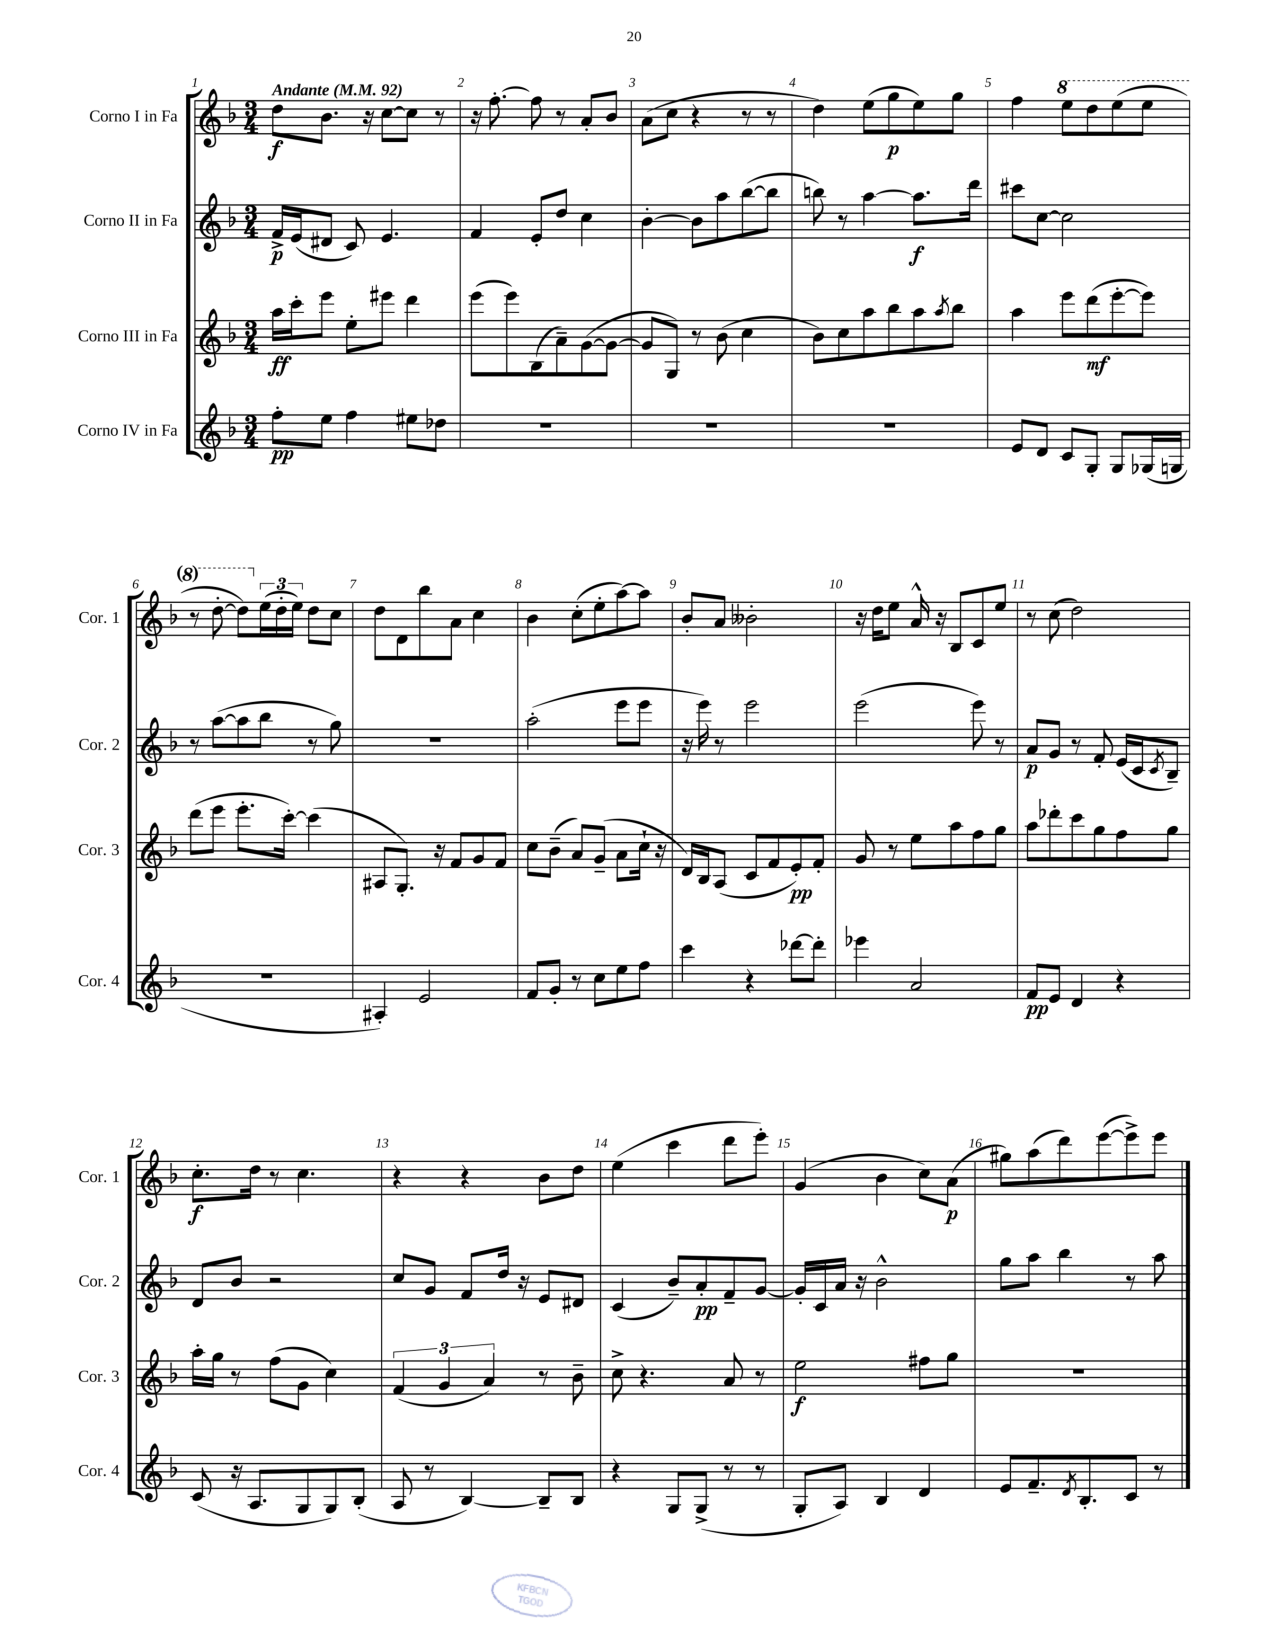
<<
\new StaffGroup <<
\new Staff = "s0" \with { instrumentName = "Corno I in Fa" shortInstrumentName = "Cor. 1" } {
    \clef treble \key f \major \numericTimeSignature \time 3/4 \tempo "Andante" 4 = 92
    d''8\f bes'8. r16 c''8~ c''8 r8 |
    r16 f''8.~-. f''8 r8 a'8-. bes'8 |
    a'8( c''8 r4 r8 r8 |
    d''4) e''8( g''8\p e''8) g''8 |
    f''4 \ottava #1 e'''8 d'''8 e'''8( e'''8 |
    r8 d'''8~-. d'''8) \ottava #0 \tuplet 3/2 { e''16( d''16-. e''16) } d''8 c''8 |
    d''8 d'8 bes''8 a'8 c''4 |
    bes'4 c''8-.( e''8-. a''8~) a''8 |
    bes'8-. a'8 beses'2-. |
    r16 d''16 e''8 a'16-^ r16 bes8 c'8 e''8 |
    r8 c''8( d''2) |
    c''8.-.\f d''16 r8 c''4. |
    r4 r4 bes'8 d''8 |
    e''4( c'''4 d'''8 e'''8-.) |
    g'4( bes'4 c''8) a'8\p( |
    gis''8) a''8( d'''8) e'''8~( e'''8->) e'''8 \bar "|." |
}
\new Staff = "s1" \with { instrumentName = "Corno II in Fa" shortInstrumentName = "Cor. 2" } {
    \clef treble \key f \major \numericTimeSignature \time 3/4
    f'16->\p e'16( dis'8 c'8) e'4. |
    f'4 e'8-. d''8 c''4 |
    bes'4~-. bes'8 a''8 bes''8~( bes''8 |
    b''8) r8 a''4~ a''8.\f d'''16 |
    cis'''8 c''8~ c''2 |
    r8 a''8~( a''8 bes''8 r8 g''8) |
    R2. |
    a''2-.( e'''8 e'''8 |
    r16 e'''16) r8 e'''2 |
    e'''2( e'''8) r8 |
    a'8\p g'8 r8 f'8-. e'16( c'16 \acciaccatura { c'8 } bes8--) |
    d'8 bes'8 r2 |
    c''8 g'8 f'8 d''16 r16 e'8 dis'8 |
    c'4( bes'8--) a'8-.\pp f'8-- g'8~ |
    g'16-. c'16 a'16 r16 bes'2-^ |
    g''8 a''8 bes''4 r8 a''8 \bar "|." |
}
\new Staff = "s2" \with { instrumentName = "Corno III in Fa" shortInstrumentName = "Cor. 3" } {
    \clef treble \key f \major \numericTimeSignature \time 3/4
    a''16\ff c'''16-. e'''8 e''8-. eis'''8 d'''4 |
    e'''8( e'''8) bes8( a'8--) g'8~( g'8~ |
    g'8 g8) r8 bes'8( c''4 |
    bes'8) c''8 a''8 bes''8 a''8 \acciaccatura { a''8 } bes''8 |
    a''4 e'''8 d'''8\mf( e'''8~-. e'''8) |
    d'''8( e'''8 e'''8.-. c'''16~-.) c'''4( |
    ais8 g8.-.) r16 f'8 g'8 f'8 |
    c''8 bes'8--( a'8) g'8--( a'8 c''16-! r16 |
    d'16) bes16 a8( c'8 f'8 e'8-.\pp) f'8-. |
    g'8 r8 e''8 a''8 f''8 g''8 |
    a''8 des'''8-. c'''8 g''8 f''8 g''8 |
    a''16-. g''16 r8 f''8( g'8 c''4) |
    \tuplet 3/2 { f'4( g'4 a'4) } r8 bes'8-- |
    c''8-> r4. a'8 r8 |
    e''2\f fis''8 g''8 |
    R2. \bar "|." |
}
\new Staff = "s3" \with { instrumentName = "Corno IV in Fa" shortInstrumentName = "Cor. 4" } {
    \clef treble \key f \major \numericTimeSignature \time 3/4
    f''8-.\pp e''8 f''4 eis''8 des''8 |
    R2. |
    R2. |
    R2. |
    e'8 d'8 c'8 g8-. g8 ges16( g16 |
    R2. |
    ais4-.) e'2 |
    f'8 g'8-. r8 c''8 e''8 f''8 |
    c'''4 r4 des'''8~ des'''8-. |
    ees'''4 a'2 |
    f'8\pp e'8 d'4 r4 |
    c'8( r16 a8. g8 g8) bes8-.( |
    a8 r8 bes4~) bes8-- bes8 |
    r4 g8 g8->( r8 r8 |
    g8-. a8) bes4 d'4 |
    e'8 f'8.-- \acciaccatura { d'8 } bes8.-. c'8 r8 \bar "|." |
}
>>
>>
\layout { \context { \Score \override BarNumber.break-visibility = ##(#f #t #t) barNumberVisibility = #all-bar-numbers-visible } }
